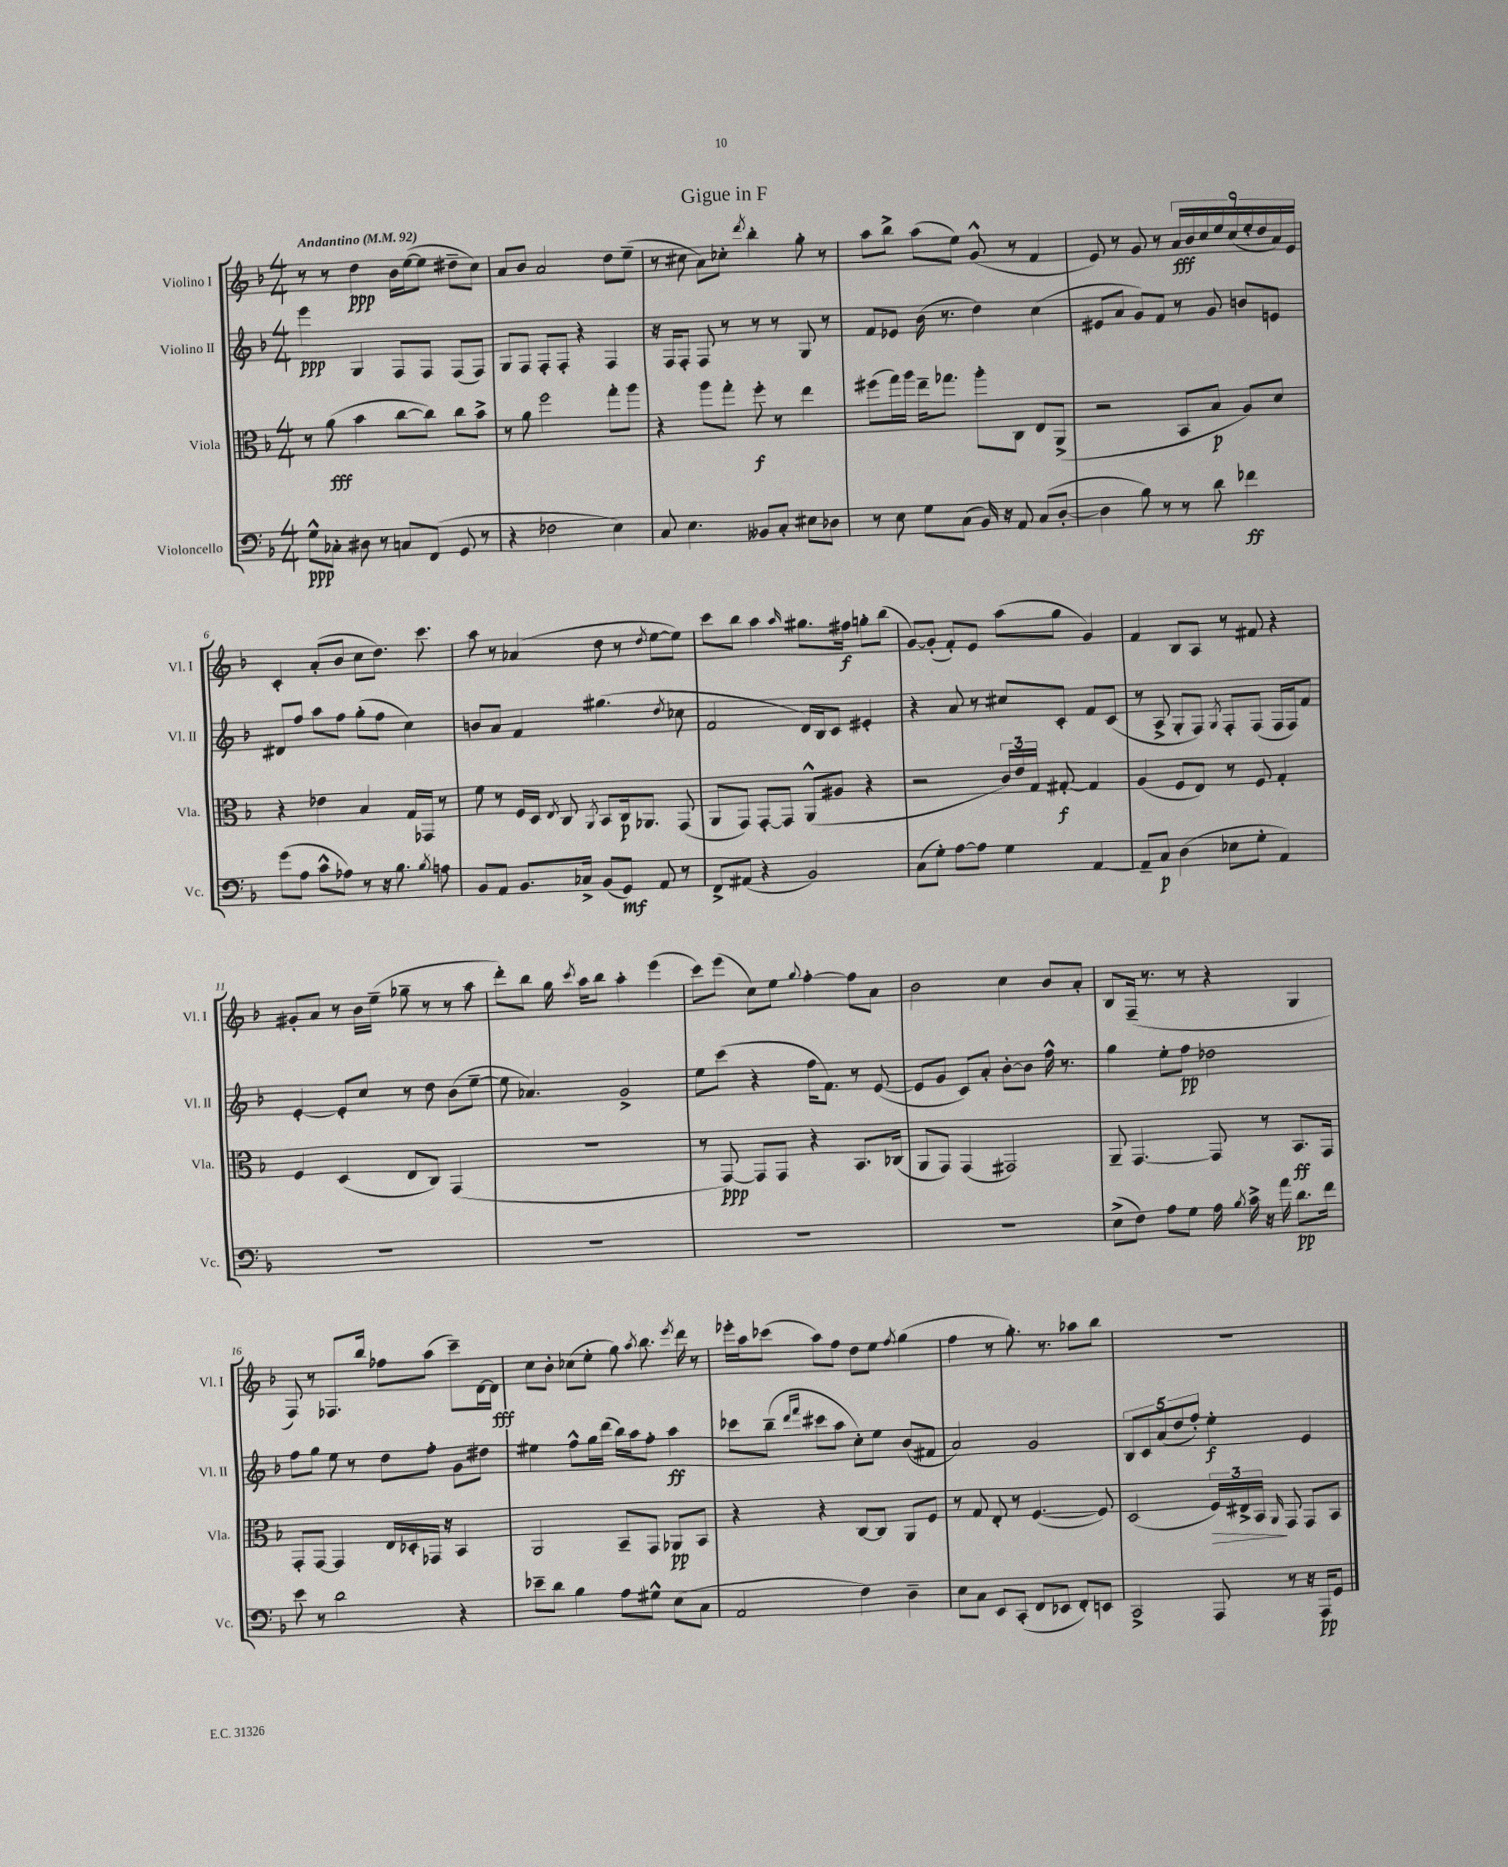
\header { title = "Gigue in F" }
<<
\new StaffGroup <<
\new Staff = "s0" \with { instrumentName = "Violino I" shortInstrumentName = "Vl. I" } {
    \clef treble \key f \major \numericTimeSignature \time 4/4 \tempo "Andantino" 4 = 92
    \autoBeamOff r8 r8 d''4\ppp bes'16[ e''16~( e''8] dis''8[-- c''8]) |
    a'8[ bes'8] a'2 d''8[ e''8]--( |
    r8 cis''8 a'8[) ces''8]-. \acciaccatura { d'''8 } bes''4-. g''8-. r8 |
    a''8[ bes''8]-> a''8[( e''8]) g'8-^( r8 f'4 |
    e'8) r8 g'8 r8 \tuplet 9/8 { a'16[\fff bes'16 c''16 e''16 c''16( e''16-. d''16 a'16) e'16] } |
    c'4-. a'8[-.( bes'8] c''8[ d''8.]) c'''8. |
    a''8 r8 aes'4( d''8 r8 \acciaccatura { d''8 } e''8[~ e''8]) |
    c'''8[ bes''8] a''4 \grace { a''16 } gis''8.[ fis''16]\f g''8[-. bes''8]( |
    g'8[~) g'8]-.( f'8[-.) e'8] a''8[( g''8] g'4) |
    f'4 bes8[ a8] r8 fis'8 r4 |
    gis'8[-. a'8] r8 bes'16[ e''16]--( ges''8-- r8 r8 a''8 |
    d'''8[-.) bes''8] g''16 \acciaccatura { c'''8 } a''16[ bes''8] a''4-. e'''4( |
    c'''8[) e'''8]( c''8[) e''8] \appoggiatura { g''8 } f''4~-. f''8[ a'8] |
    bes'2 c''4 bes'8[ a'8]-. |
    bes8[ f16]--( r8. r8 r4 g4 |
    f8) r8 fes8.[ bes''16] fes''8[ a''8]( c'''8[--) d'16~ d'16]\fff |
    c''8[ bes'8]-. ces''8[( e''8]-. g''8) \acciaccatura { a''8 } bes''8. \acciaccatura { e'''8 } d'''16 r8 |
    ees'''16[-. a''16 ces'''8]( a''8[) f''8] d''8[ e''8] \acciaccatura { f''8 } g''4( |
    f''4 r8 g''8.-.) r8. aes''8[ bes''8] |
    R1 \bar "|." |
}
\new Staff = "s1" \with { instrumentName = "Violino II" shortInstrumentName = "Vl. II" } {
    \clef treble \key f \major \numericTimeSignature \time 4/4
    \autoBeamOff e'''4\ppp g4 f8[ f8] f8[( f8]) |
    g8[ f8] f8[-. f8]-. r4 f4 |
    r16 f16[ f8]-. f8 r8 r8 r8 g8 r8 |
    f'8[ ees'8] bes'16( r8. d''4) c''4( |
    eis'8[ a'8] g'8[) f'8] r8 g'8 b'8[ e'8] |
    dis'8[ f''8] a''8[ f''8] g''8[-.( f''8] c''4) |
    b'8[ a'8] f'4 gis''4.( \acciaccatura { d''8 } ces''8 |
    f'2 d'16[) bes16 c'8] eis'4-. |
    r4 a'8 r8 cis''8[ c'8]-. f'8[ c'8]( |
    r8 a8-> g8[-. f8]) \acciaccatura { g8 } f8[-. f8]( f16[ f16) f'8] |
    e'4~-. e'8[-. c''8] r8 d''8 bes'8[( e''8]~-- |
    e''8 aes'4.) g'2-> |
    e''8[ c'''8]( r4 f''16[ f'8.]) r8 e'8~( |
    e'8[ g'8] c'8[) a'8]-. bes'8[~-. bes'8] f''16-^ r8. |
    g''4 e''8[-. f''8]\pp des''2 |
    f''8[ g''8] e''8 r8 d''8[ f''8]-. g'8[ dis''8] |
    eis''4 f''8[-^ g''16 d'''16]( bes''16[) a''16 f''8]-. a''4\ff |
    ces'''8[ bes''8]--( \grace { d'''16[ f'''16] } cis'''8[ a''8] c''8[-.) e''8] bes'8[( fis'8] |
    a'2) g'2 |
    \tuplet 5/4 { bes8[ c'8 a'8( d''8 f''8]-.) } e''4-.\f e'4 \bar "|." |
}
\new Staff = "s2" \with { instrumentName = "Viola" shortInstrumentName = "Vla." } {
    \clef alto \key f \major \numericTimeSignature \time 4/4
    \autoBeamOff r8 a'8\fff( bes'4 c''8[~ c''8]) c''8[ bes'8]-> |
    r8 a'8 f''2 g''8[-. a''8] |
    r4 a''8[ g''8]-. f''8-.\f r8 e''4 |
    fis''8[( g''16) a''16] e''16[-- ges''8.] a''8[-. c8] e8[ a,8]->( |
    r2 bes,8[ bes8]\p a8[) d'8] |
    r4 ees'4 bes4 g16[ ges,16] r8 |
    f'8 r8 f16[ d16] \acciaccatura { e8 } c8 \acciaccatura { a,8 } bes,8[ c16\p aes,8.] g,8( |
    a,8[ g,8]) g,8[~-. g,8] a,8[-^( ais8] r4 |
    r2 \tuplet 3/2 { c'16[) e'16 g16] } gis8~-.\f gis4 |
    a4( f8[ e8]) r8 f8 g4-. |
    f4 d4( e8[ c8]) g,4( |
    R1 |
    r8 g,8~\ppp) g,8[ g,8] r4 bes,8.[ ces16]( |
    a,8[ g,8]) g,4( gis,2) |
    a,8-- g,4.~ g,8 r8 bes,8.[\ff g,16] |
    g,8[-. g,8]~ g,4 e16[ des16-. ges,16] r16 bes,4 |
    a,2 bes,8[-- g,8] aes,8[\pp bes,8] |
    r4 r4 c8[~ c8] a,8[ f8] |
    r8 g8 e8-. r8 f4.~( f8) |
    d2( \tuplet 3/2 { f16[\>) eis16-> bes,16]\! } \grace { a,16 } g,8 g,8[ bes,8] \bar "|." |
}
\new Staff = "s3" \with { instrumentName = "Violoncello" shortInstrumentName = "Vc." } {
    \clef bass \key f \major \numericTimeSignature \time 4/4
    \autoBeamOff g8[-^\ppp ces8]-. dis8 r8 c8[ f,8]( g,8 r8 |
    r4 fes2 e4) |
    c8 e4. beses,8[ c8]-. eis8[ des8] |
    r8 e8 g8[ c8]( bes,16) r16 a,8 c8[( d8]~-. |
    d4 bes8) r8 r8 d'8 fes'4\ff |
    g'8[( a8] c'8[-^ aes8]) r8 r16 bes8. \acciaccatura { bes8 } a8 |
    bes,8[ a,8] bes,8.[ ces16]-> bes,8[( g,8]\mf) a,8 r8 |
    f,8[-> ais,8]( r4 bes,2) |
    c8[( g8]-.) a8[~ a8] g4 a,4~ |
    a,8[-- c8]\p d4( ees8[ g8]-. a,4) |
    R1 |
    R1 |
    R1 |
    R1 |
    e8[->( f8]) a8[ g8] a16 \acciaccatura { bes8 } c'16-> r16 a'16 d'8.[\pp f'16] |
    e'8 r8 d'2 r4 |
    ees'8[-- d'8] bes4 a8[ gis8]-^ e8[( c8] |
    a,2 f4) d4-- |
    e8[ c8] e,8[ c,8]-.( f,8[ ees,8] f,8[-.) e,8] |
    c,2-> a,,8 r8 r16 a,,16[\pp g,8] \bar "|." |
}
>>
>>
